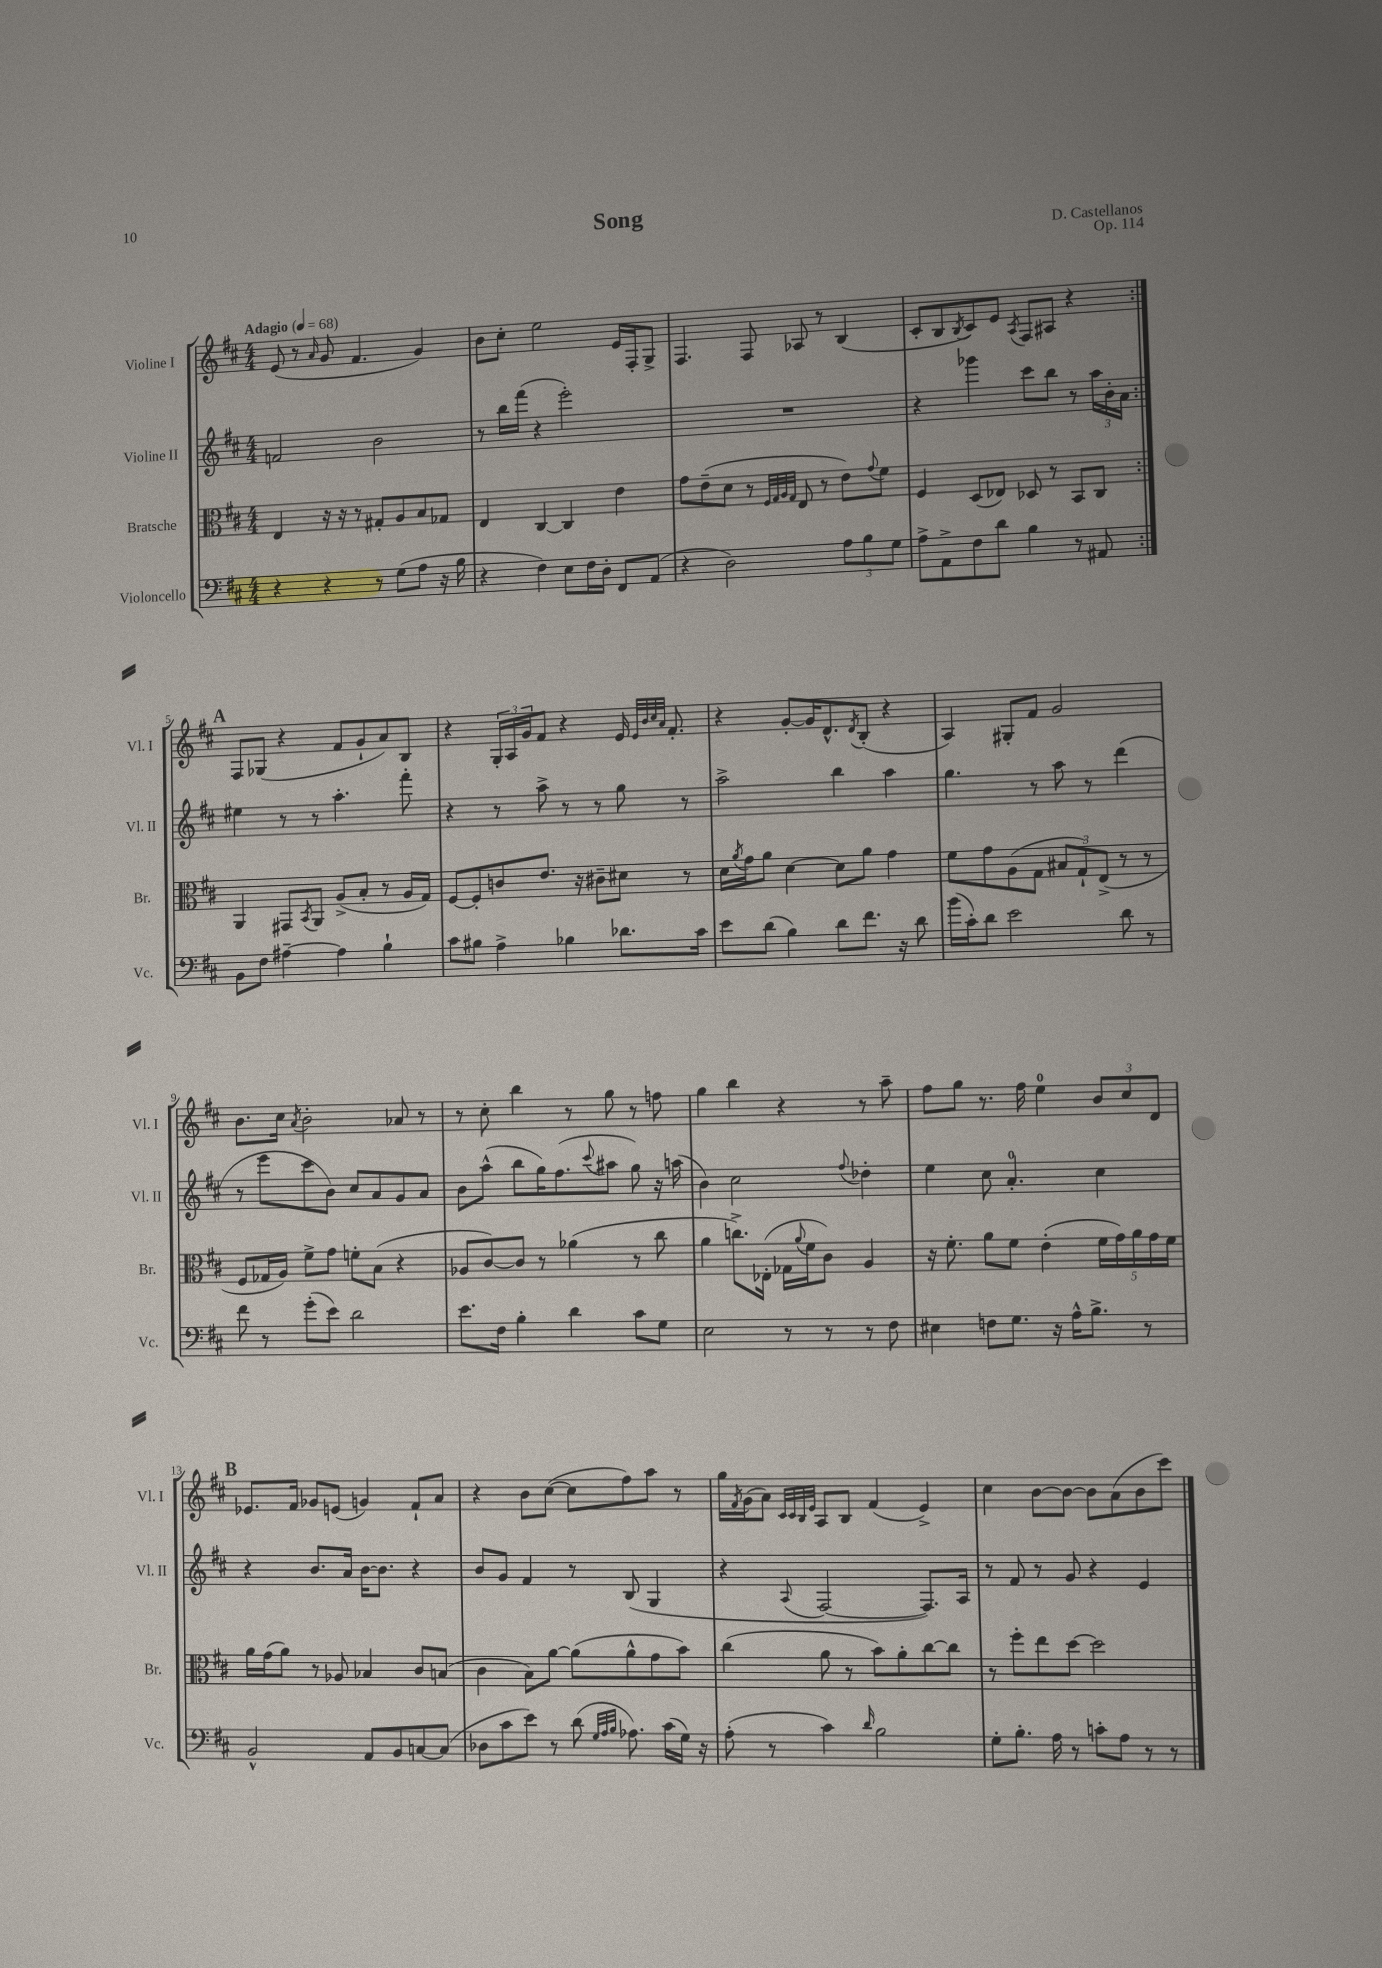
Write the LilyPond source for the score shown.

\header { title = "Song" composer = "D. Castellanos" opus = "Op. 114" }
<<
\new StaffGroup <<
\new Staff = "s0" \with { instrumentName = "Violine I" shortInstrumentName = "Vl. I" } {
    \clef treble \key d \major \numericTimeSignature \time 4/4 \tempo "Adagio" 4 = 68
    \repeat volta 2 { e'8( r8 \grace { a'16 } g'8 fis'4. g'4) |
    b'8 cis''8-. e''2 e'16 fis16-. g8-> |
    fis4. fis8 aes8 r8 b4( |
    cis'8-. b8 \acciaccatura { b8 } cis'8) e'8 \acciaccatura { a8 } fis8 ais8 r4 | }
    \mark \markup { \bold "A" } fis8 ges8( r4 fis'8 g'8-! a'8) b8 |
    r4 \tuplet 3/2 { g16-. a16 g'16 } fis'8 r4 e'16 \grace { e'32 b'32 cis''32 a'32 } fis'8.-. |
    r4 g'8~-. g'16 d'8.-^ \acciaccatura { d'8 } b8-.( r4 |
    a4) gis8-. fis'8 g'2 |
    b'8. cis''16 \acciaccatura { a'8 } b'2-. aes'8 r8 |
    r8 cis''8-. b''4 r8 g''8 r8 f''8 |
    g''4 b''4 r4 r8 a''8-- |
    fis''8 g''8 r8. fis''16 e''4-0 \tuplet 3/2 { b'8 cis''8 d'8 } |
    \mark \markup { \bold "B" } ees'8. fis'16 ges'8 e'8( g'4) fis'8-! a'8 |
    r4 b'8 cis''8~( cis''8 fis''8) a''8 r8 |
    g''16 \acciaccatura { fis'8 } g'16( a'8) \grace { cis'32 cis'32 b32 e'32 } a8 b8 fis'4( e'4->) |
    cis''4 b'8~ b'8~ b'8 a'8( b'8 cis'''8) \bar "|." |
}
\new Staff = "s1" \with { instrumentName = "Violine II" shortInstrumentName = "Vl. II" } {
    \clef treble \key d \major \numericTimeSignature \time 4/4
    \repeat volta 2 { f'2 b'2 |
    r8 b''16 fis'''16( r4 e'''2-.) |
    R1 |
    r4 ges'''4 cis'''8 b''8 r8 \tuplet 3/2 { a''16 b'16-. a'16 } | }
    \mark \markup { \bold "A" } eis''4 r8 r8 a''4.-. fis'''8-. |
    r4 r8 a''8-> r8 r8 g''8 r8 |
    a''2-> b''4 a''4 |
    g''4. r8 a''8 r8 d'''4( |
    r8 e'''8 cis'''8 b'8) cis''8 a'8 g'8 a'8 |
    b'8 a''8-^( b''8 g''16) fis''8.( \appoggiatura { cis'''8 } ais''8 g''8) r16 a''16( |
    b'4) cis''2 \appoggiatura { fis''8 } des''4-. |
    e''4 cis''8 a'4.-0-. cis''4 |
    \mark \markup { \bold "B" } r4 b'8. a'16 b'16~ b'8. r4 |
    b'8 g'8 fis'4 r8 b8( g4 |
    r4 \appoggiatura { a8 } fis2~ fis8.) a16 |
    r8 fis'8 r8 g'8 r4 e'4 \bar "|." |
}
\new Staff = "s2" \with { instrumentName = "Bratsche" shortInstrumentName = "Br." } {
    \clef alto \key d \major \numericTimeSignature \time 4/4
    \repeat volta 2 { e4 r16 r16 r8 gis8-. a8 b8 ges8 |
    e4 cis4~ cis4 e'4 |
    g'8 e'8--( d'8 r8 \grace { fis32 g32 a32 g32 } e8 r8 e'8) \appoggiatura { g'8 } fis'8 |
    fis4 d8( ees8) des8 r8 b,8 cis8 | }
    \mark \markup { \bold "A" } a,4 gis,8 \acciaccatura { b,8 } a,8 a8->( b8-. r8 a16 g16) |
    fis8~ fis8-. c'8 e'8. r16 cis'8-- dis'8 r8 |
    d'16 \acciaccatura { a'8 } g'16 a'8 d'4~ d'8 a'8 g'4 |
    fis'8 g'8 a8( g8 \tuplet 3/2 { bis8 g8-!) e8->( } r8 r8 |
    fis8 ges16 a16) fis'8-> g'8 f'8-. b8( r4 |
    aes8 cis'8~) cis'8 r8 aes'4( r8 cis''8 |
    a'4 c''8.->) ees16-.( ges16 \appoggiatura { a'8 } fis'16 cis'8) a4 |
    r16 fis'8.-. a'8 fis'8 e'4-.( \tuplet 5/4 { fis'16 g'16) a'16 g'16 fis'16 } |
    \mark \markup { \bold "B" } a'16 g'16( a'8) r8 aes8 bes4 cis'8 b8( |
    cis'4 b8) a'8~ a'8( a'8-^ g'8 b'8) |
    cis''4( a'8 r8 b'8) a'8-. cis''8~ cis''8 |
    r8 fis''8-. e''8 d''8~ d''2 \bar "|." |
}
\new Staff = "s3" \with { instrumentName = "Violoncello" shortInstrumentName = "Vc." } {
    \clef bass \key d \major \numericTimeSignature \time 4/4
    \repeat volta 2 { r4 r4 r8 g8( a8 r16 b16 |
    r4 fis4) e8 fis16 d16-. fis,8 a,8( |
    r4 d2) \tuplet 3/2 { a8 b8 g8 } |
    a8-> a,8-> fis8 d'8 b4 r8 ais,8 | }
    \mark \markup { \bold "A" } b,8 fis8 ais4~-- ais4 b4-! |
    cis'8 bis8 a4-> bes4 des'8. cis'16 |
    e'8 d'8( b4) d'8 fis'8. r16 d'8 |
    b'16( cis'16-.) d'8 e'2 d'8 r8 |
    fis'8 r8 g'8-.( e'8) d'2 |
    e'8. fis16 b4-. d'4 cis'8 g8 |
    e2 r8 r8 r8 fis8 |
    eis4 f8 g8. r16 a16-^ b8.-> r8 |
    \mark \markup { \bold "B" } b,2-^ a,8 b,8 c8~ c8( |
    des8 cis'8 e'8) r8 d'8( \grace { g32 a32 b32 } aes8.) cis'16( g16) r16 |
    a8-.( r8 cis'4) \grace { d'16 } b2 |
    g8-. b8.-. a16 r8 c'8-. a8 r8 r8 \bar "|." |
}
>>
>>
